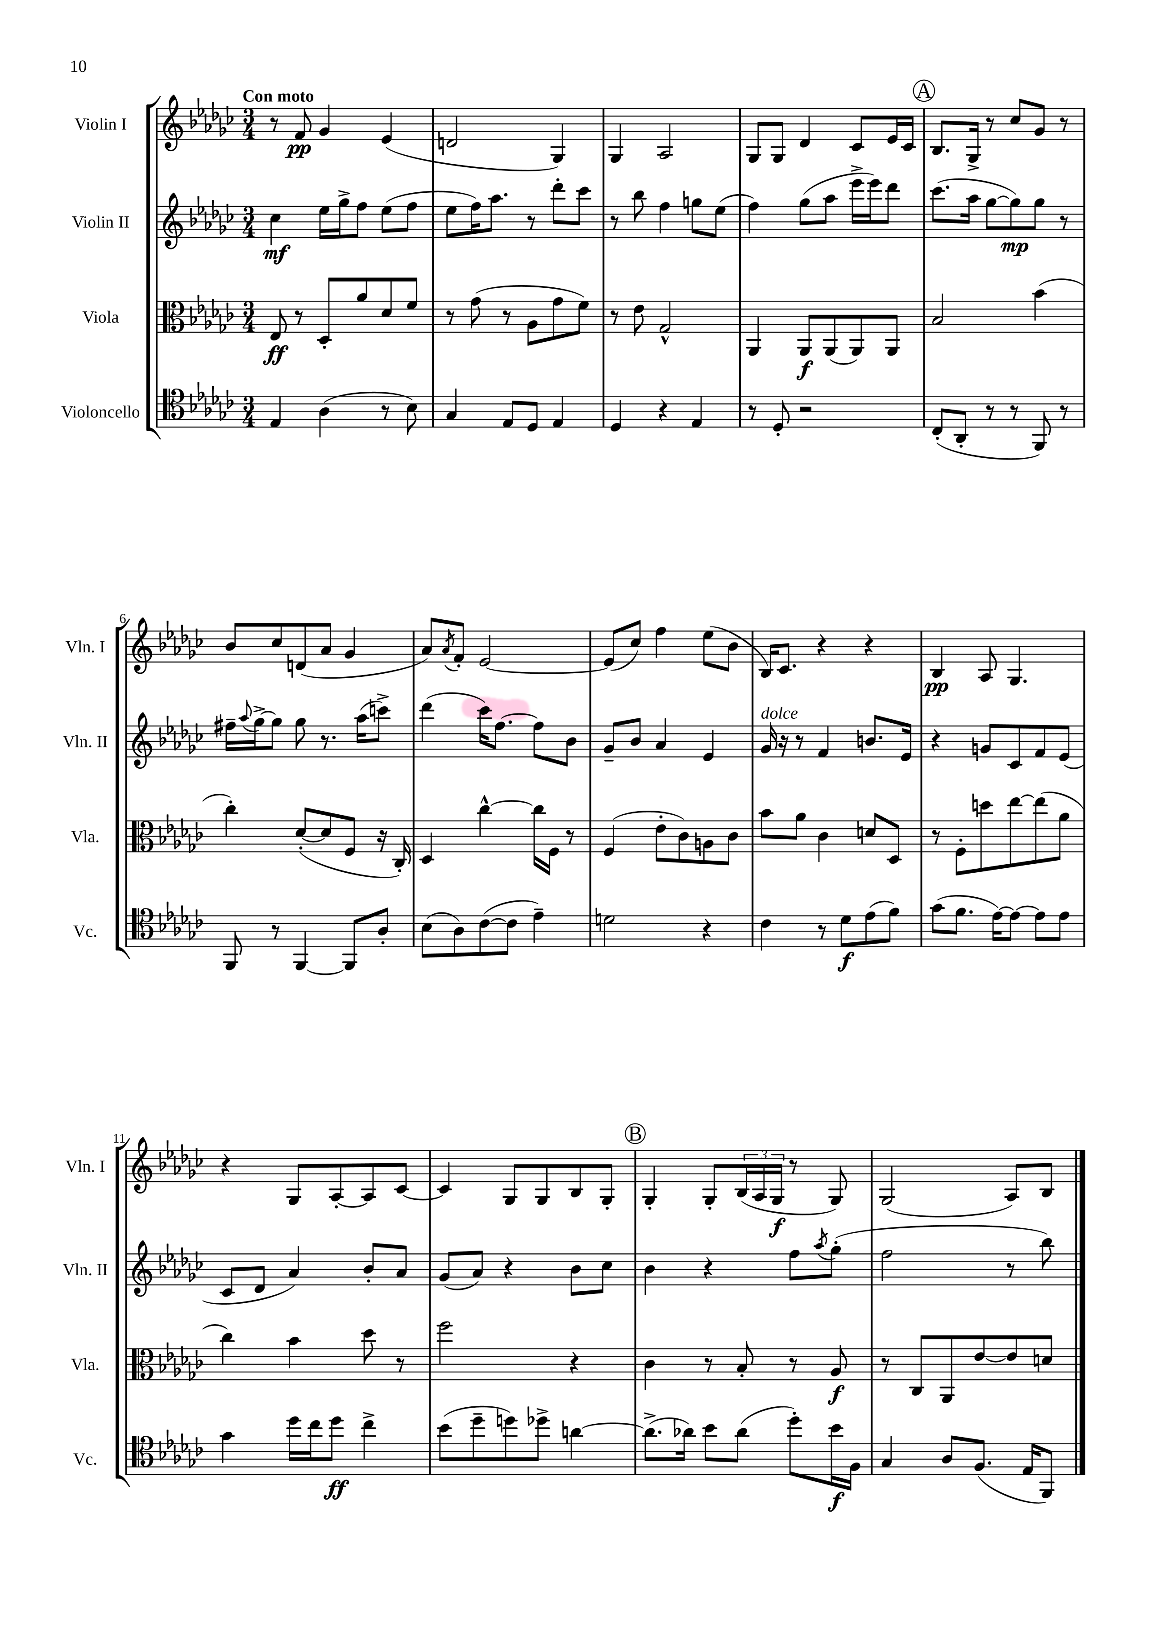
<<
\new StaffGroup <<
\new Staff = "s0" \with { instrumentName = "Violin I" shortInstrumentName = "Vln. I" } {
    \clef treble \key ges \major \numericTimeSignature \time 3/4 \tempo "Con moto"
    r8 f'8\pp ges'4 ees'4( |
    d'2 ges4) |
    ges4 aes2 |
    ges8 ges8 des'4 ces'8 ees'16 ces'16 |
    \mark \markup { \circle "A" } bes8. ges16-> r8 ces''8 ges'8 r8 |
    bes'8 ces''8 d'8( aes'8 ges'4 |
    aes'8) \acciaccatura { aes'8 } f'8-. ees'2~ |
    ees'8( ces''8) f''4 ees''8( bes'8 |
    bes16) ces'8. r4 r4 |
    bes4\pp aes8 ges4. |
    r4 ges8 aes8~-. aes8 ces'8~ |
    ces'4 ges8 ges8 bes8 ges8-. |
    \mark \markup { \circle "B" } ges4-. ges8-. \tuplet 3/2 { bes16( aes16 ges16\f } r8 ges8) |
    ges2( aes8) bes8 \bar "|." |
}
\new Staff = "s1" \with { instrumentName = "Violin II" shortInstrumentName = "Vln. II" } {
    \clef treble \key ges \major \numericTimeSignature \time 3/4
    ces''4\mf ees''16 ges''16-> f''8 ees''8( f''8 |
    ees''8 f''16) aes''8. r8 des'''8-. ces'''8 |
    r8 bes''8 f''4 g''8 ees''8( |
    f''4) ges''8( aes''8 ees'''16-> ees'''16) des'''8 |
    \mark \markup { \circle "A" } ces'''8.( aes''16 ges''8~ ges''8\mp) ges''8 r8 |
    fis''16-- \appoggiatura { aes''8 } ges''16~-> ges''8 ges''8 r8. aes''16( c'''8->) |
    des'''4( ces'''16) f''8.~ f''8 bes'8 |
    ges'8-- bes'8 aes'4 ees'4 |
    ges'16^\markup { \italic "dolce" } r16 r8 f'4 b'8. ees'16 |
    r4 g'8 ces'8 f'8 ees'8( |
    ces'8 des'8 aes'4) bes'8-. aes'8 |
    ges'8( aes'8) r4 bes'8 ces''8 |
    \mark \markup { \circle "B" } bes'4 r4 f''8 \acciaccatura { aes''8 } ges''8-.( |
    f''2 r8 bes''8) \bar "|." |
}
\new Staff = "s2" \with { instrumentName = "Viola" shortInstrumentName = "Vla." } {
    \clef alto \key ges \major \numericTimeSignature \time 3/4
    ees8\ff r8 des8-. aes'8 des'8 f'8 |
    r8 ges'8( r8 aes8 ges'8 f'8) |
    r8 ees'8 ges2-^ |
    aes,4 aes,8\f aes,8( aes,8) aes,8 |
    \mark \markup { \circle "A" } bes2 bes'4( |
    ces''4-.) des'8~-.( des'8 f8 r16 ces16-.) |
    des4 ces''4~-^ ces''16 f16 r8 |
    f4( ees'8-. ces'8) a8 ces'8 |
    bes'8 aes'8 ces'4 d'8 des8 |
    r8 f8-. d''8 ees''8~ ees''8( aes'8 |
    ces''4) bes'4 des''8 r8 |
    f''2 r4 |
    \mark \markup { \circle "B" } ces'4 r8 bes8-. r8 aes8\f |
    r8 ces8 aes,8 ees'8~ ees'8 d'8 \bar "|." |
}
\new Staff = "s3" \with { instrumentName = "Violoncello" shortInstrumentName = "Vc." } {
    \clef tenor \key ges \major \numericTimeSignature \time 3/4
    ees4 aes4( r8 bes8) |
    ges4 ees8 des8 ees4 |
    des4 r4 ees4 |
    r8 des8-. r2 |
    \mark \markup { \circle "A" } ces8-.( aes,8-. r8 r8 f,8) r8 |
    f,8 r8 f,4~ f,8 aes8-. |
    bes8( aes8) ces'8~( ces'8 ees'4--) |
    d'2 r4 |
    ces'4 r8 des'8\f ees'8( f'8) |
    ges'8( f'8. ees'16~) ees'8~ ees'8 ees'8 |
    ges'4 des''16 ces''16 des''8\ff ces''4-> |
    bes'8( des''8-- d''8) des''8-> a'4~ |
    \mark \markup { \circle "B" } a'8.->( aes'16) bes'8 aes'8( des''8-.) bes'16\f f16 |
    ges4 aes8 f8.( ees16 f,8) \bar "|." |
}
>>
>>
